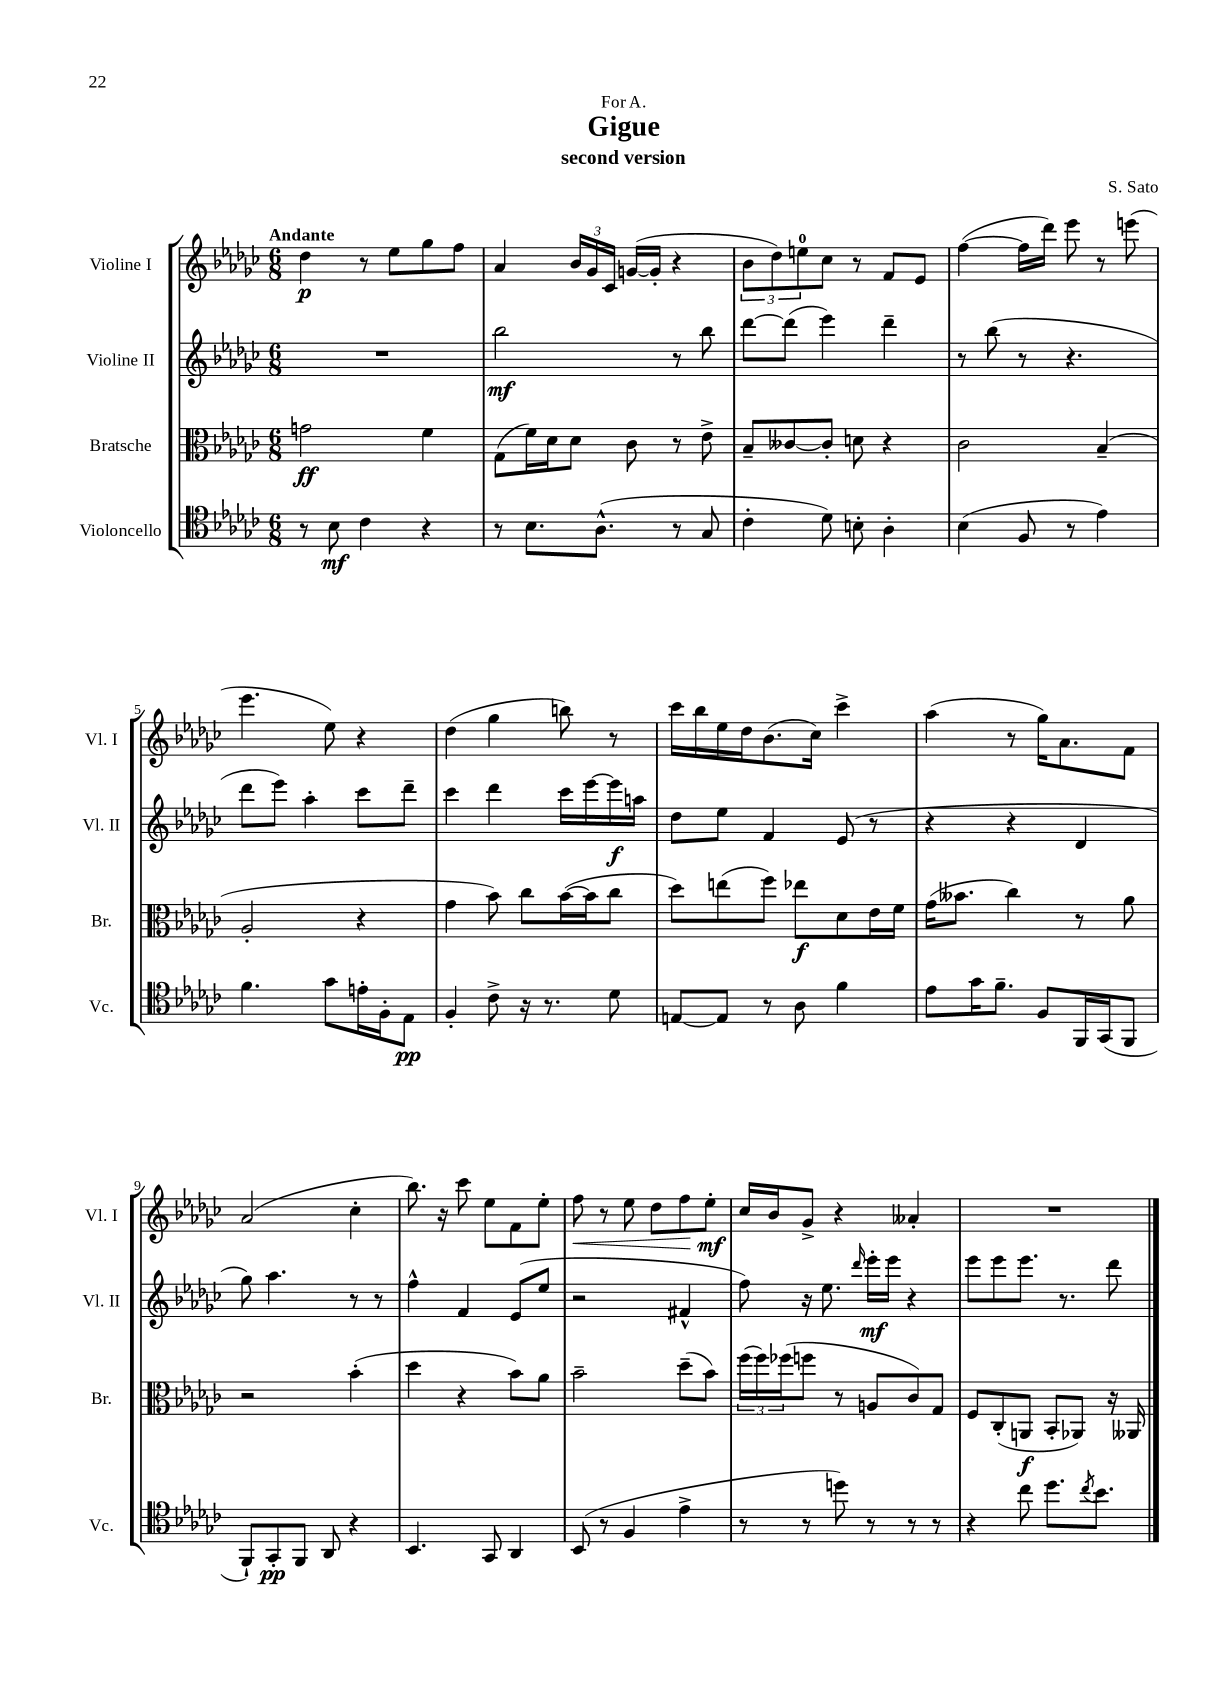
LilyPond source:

\header { title = "Gigue" composer = "S. Sato" subtitle = "second version" dedication = "For A." }
<<
\new StaffGroup <<
\new Staff = "s0" \with { instrumentName = "Violine I" shortInstrumentName = "Vl. I" } {
    \clef treble \key ges \major \numericTimeSignature \time 6/8 \tempo "Andante"
    des''4\p r8 ees''8 ges''8 f''8 |
    aes'4 \tuplet 3/2 { bes'16 ges'16 ces'16 } g'16~( g'16-. r4 |
    \tuplet 3/2 { bes'8 des''8) e''8-0 } ces''8 r8 f'8 ees'8 |
    f''4~( f''16 des'''16) ees'''8 r8 e'''8( |
    ees'''4. ees''8) r4 |
    des''4( ges''4 b''8) r8 |
    ces'''16 bes''16 ees''16 des''16 bes'8.( ces''16) ces'''4-> |
    aes''4( r8 ges''16) aes'8. f'8 |
    aes'2( ces''4-. |
    bes''8.) r16 ces'''8 ees''8 f'8 ees''8-. |
    f''8\< r8 ees''8 des''8 f''8\! ees''8-.\mf |
    ces''16 bes'16 ges'8-> r4 aeses'4-. |
    R2. \bar "|." |
}
\new Staff = "s1" \with { instrumentName = "Violine II" shortInstrumentName = "Vl. II" } {
    \clef treble \key ges \major \numericTimeSignature \time 6/8
    R2. |
    bes''2\mf r8 bes''8 |
    des'''8~ des'''8( ees'''4) des'''4-- |
    r8 bes''8( r8 r4. |
    des'''8 ees'''8) aes''4-. ces'''8 des'''8-- |
    ces'''4 des'''4 ces'''16 ees'''16~ ees'''16\f a''16 |
    des''8 ees''8 f'4 ees'8( r8 |
    r4 r4 des'4 |
    ges''8) aes''4. r8 r8 |
    f''4-^ f'4 ees'8( ees''8 |
    r2 fis'4-^ |
    f''8) r16 ees''8. \grace { des'''16 } ees'''16-.\mf ees'''16 r4 |
    ees'''8 ees'''8 ees'''8. r8. des'''8 \bar "|." |
}
\new Staff = "s2" \with { instrumentName = "Bratsche" shortInstrumentName = "Br." } {
    \clef alto \key ges \major \numericTimeSignature \time 6/8
    g'2\ff f'4 |
    ges8( f'16) des'16 des'8 ces'8 r8 ees'8-> |
    bes8-- ceses'8~ ceses'8-. d'8 r4 |
    ces'2 bes4--( |
    aes2-. r4 |
    ges'4 bes'8) ces''8 bes'16~( bes'16 ces''8 |
    des''8) e''8( f''8) ees''8\f des'8 ees'16 f'16 |
    ges'16( beses'8. ces''4) r8 aes'8 |
    r2 bes'4-.( |
    des''4 r4 bes'8) aes'8 |
    bes'2-- des''8--( bes'8) |
    \tuplet 3/2 { f''16( f''16) fes''16( } f''8 r8 a8 ces'8) ges8 |
    f8 ces8-.( a,8\f bes,8-. aes,8) r16 aeses,16 \bar "|." |
}
\new Staff = "s3" \with { instrumentName = "Violoncello" shortInstrumentName = "Vc." } {
    \clef tenor \key ges \major \numericTimeSignature \time 6/8
    r8 bes8\mf ces'4 r4 |
    r8 bes8. aes8.-^( r8 ges8 |
    ces'4-. des'8) b8-. aes4-. |
    bes4( f8 r8 ees'4) |
    f'4. ges'8 e'16-. f16-. ees8\pp |
    f4-. ces'8-> r16 r8. des'8 |
    e8~ e8 r8 aes8 f'4 |
    ees'8 ges'16 f'8.-- f8 f,16 ges,16( f,8 |
    f,8-!) ges,8-.\pp f,8 aes,8 r4 |
    bes,4. ges,8 aes,4 |
    bes,8( r8 f4 ees'4-> |
    r8 r8 d''8) r8 r8 r8 |
    r4 ces''8 des''8. \acciaccatura { ces''8 } bes'8. \bar "|." |
}
>>
>>
